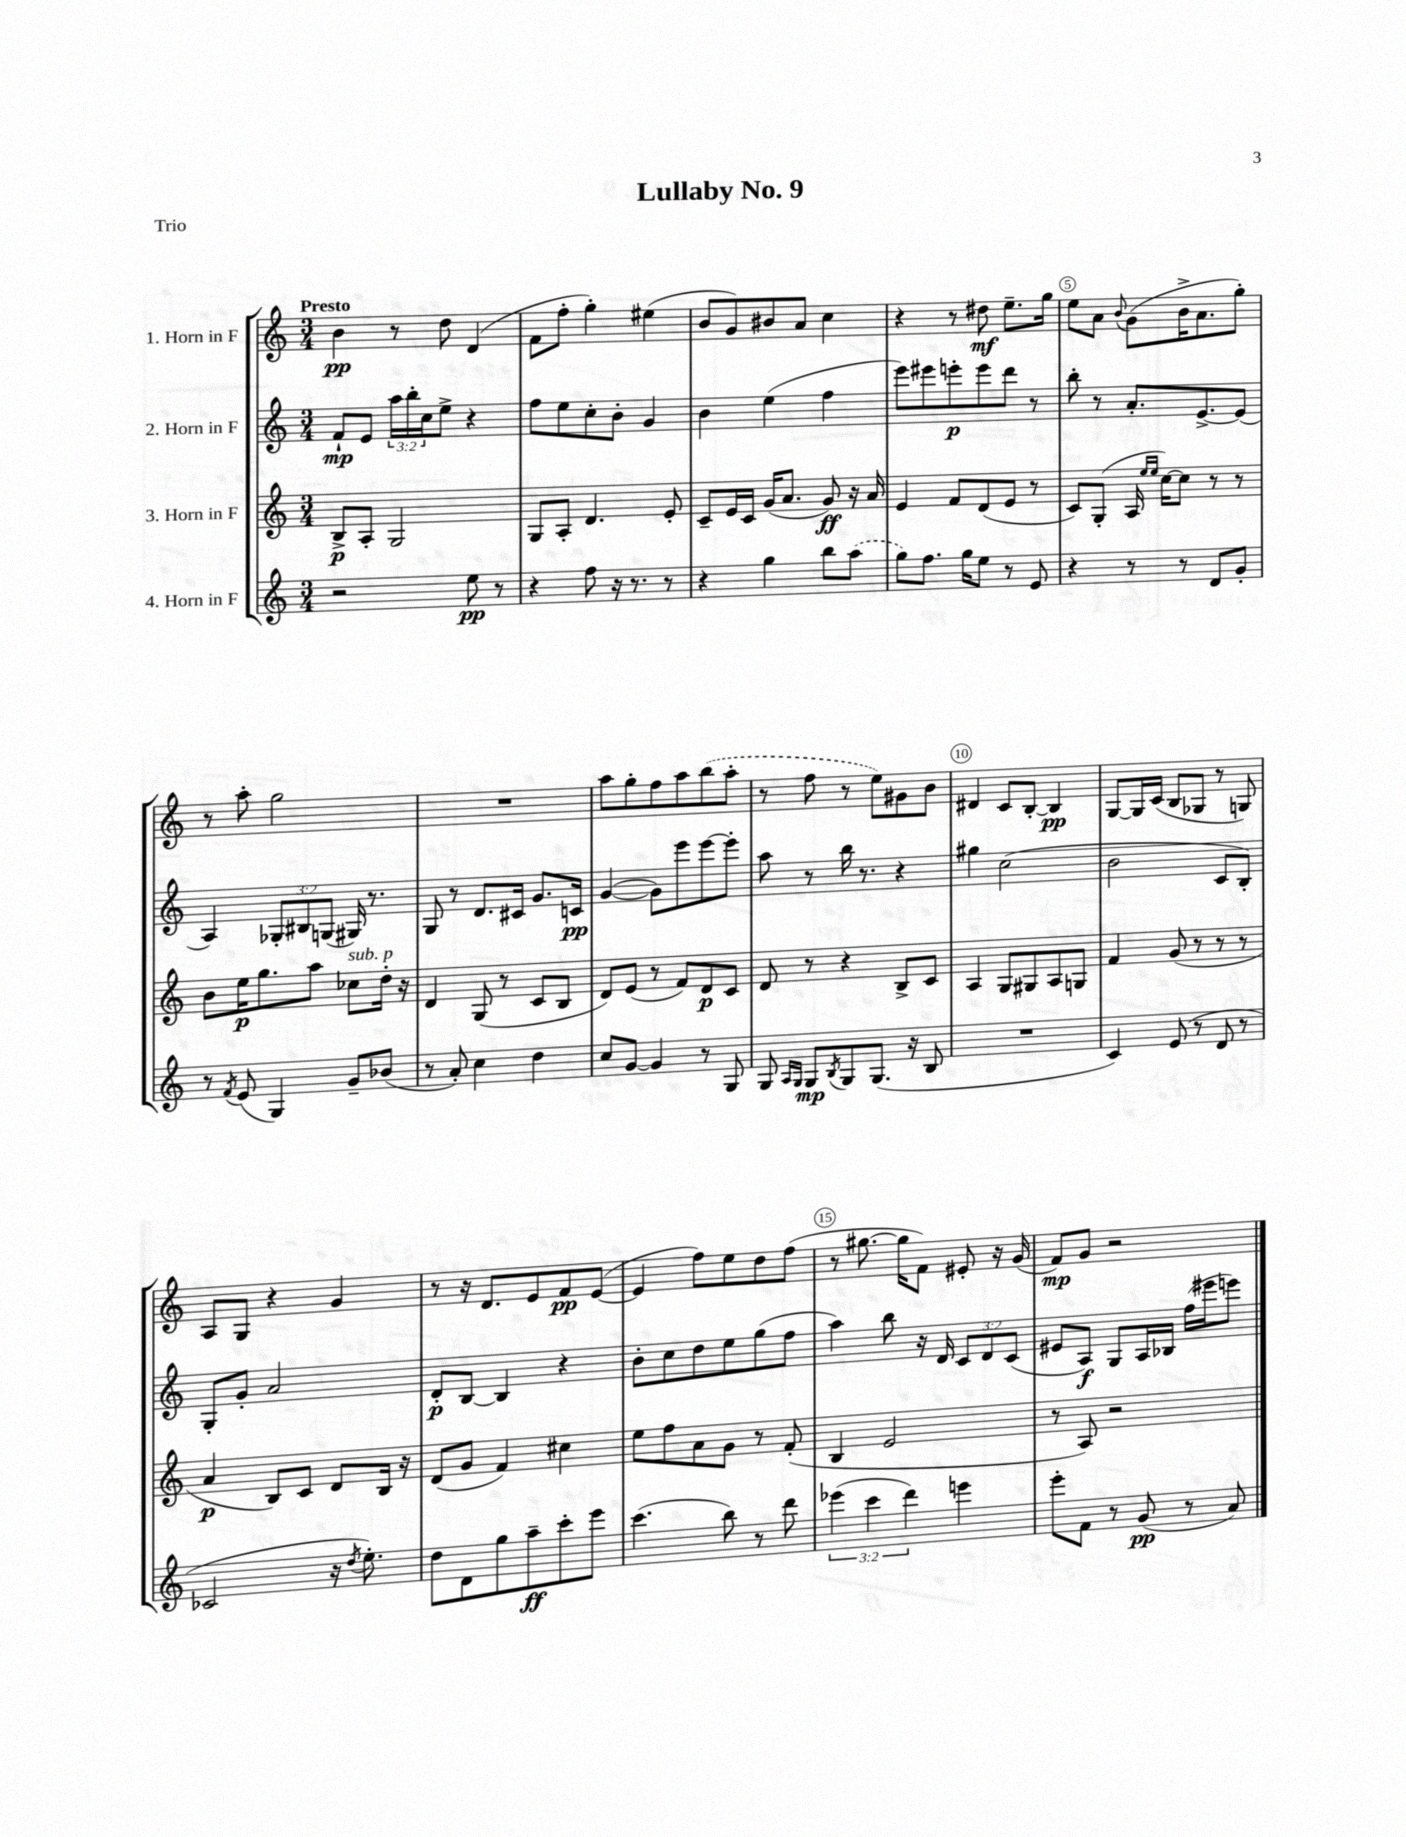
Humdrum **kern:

**kern	**kern	**kern	**kern
*staff4	*staff3	*staff2	*staff1
*clefG2	*clefG2	*clefG2	*clefG2
*k[]	*k[]	*k[]	*k[]
*M3/4	*M3/4	*M3/4	*M3/4
2r	8B^	8f`	4b
.	8A'	8e	.
.	2G	24aa	8r
.	.	24bb'	.
.	.	24cc	.
.	.	8ee^	8dd
8ee	.	4r	(4d
8r	.	.	.
=	=	=	=
4r	8G	8ff	8f
.	8A'	8ee	8ff'
8ff	4.d	8cc'	4gg')
16r	.	8b'	.
8.r	.	.	.
.	.	4g	(4ee#
8r	8e'	.	.
=	=	=	=
4r	8c~	4b	8b
.	16e	.	8g)
.	16c	.	.
4gg	(16g	(4ee	8b#
.	8.a	.	.
.	.	.	8a
8bb	8g)	4ff	4cc
(8aa	16r	.	.
.	16a	.	.
=	=	=	=
8gg)	4e	8eee)	4r
8.ff	.	8eee#	.
.	8f	8eee'	8r
16gg	.	.	.
8ee	(8d	8eee	8dd#
8r	8e	8ddd	8.ee~
8e	8r	8r	.
.	.	.	16gg
=	=	=	=
4r	8c)	8bb'	8ee
.	(8G'	8r	8a
.	.	.	8qqb
8r	16A	8.a'	(8g
.	16qqee	.	.
.	16qqee	.	.
.	[16cc)	.	.
8r	8cc]	.	16b^
.	.	[8.e^	8.a
8d	8r	.	.
8g'	8r	(8e]	8gg')
=	=	=	=
8r	8b	4A)	8r
8qf	.	.	.
(8e	16ee	.	8aa'
.	8.gg	.	.
4G)	.	12G-'	2gg
.	.	12B#	.
.	8aa	.	.
.	.	(12G	.
8g~	8cc-	16G#)	.
.	.	8.r	.
(8b-	16dd'	.	.
.	16r	.	.
=	=	=	=
8r	4d	8G	2.r
8a')	.	8r	.
4cc	(8G	8.d	.
.	8r	.	.
.	.	16c#	.
4dd	8c	8.g	.
.	8B	.	.
.	.	16c	.
=	=	=	=
8cc	8d)	([4g	8aa
[8g	(8e	.	8gg'
4g]	8r	8g])	8ff
.	8f)	8eee	8aa
8r	8d	[8eee	(8bb
8G	8c	8eee']	8aa'
=	=	=	=
8G	8d	8aa	8r
16qqA	.	.	.
16qqG	.	.	.
8G	8r	8r	8ff
8qB	.	.	.
8G	4r	16bb	8r
.	.	8.r	.
(8.G	.	.	8ee)
.	8B^	4r	8g#
16r	.	.	.
8B	8c	.	8b
=	=	=	=
2.r	4A	4gg#	4d#
.	8G	(2cc	8c
.	8G#	.	[8B'
.	8A	.	4B]
.	8G	.	.
=	=	=	=
4c)	4f	2b	[8G
.	.	.	16G]
.	.	.	(16c
(8e	(8g	.	8B
8r	8r	.	8G-
8d	8r	8c	8r
8r	8r	8B')	8G)
=	=	=	=
2c-	4a	8G'	8A
.	.	8g'	8G
.	8B)	2a	4r
.	8c	.	.
16r	8d	.	4g
8qdd	.	.	.
8.ee')	.	.	.
.	16B	.	.
.	16r	.	.
=	=	=	=
8dd	(8d	8d'	8r
8d	8g	[8B	16r
.	.	.	8.d
8gg	4f)	4B]	.
8aa~	.	.	8e
8ccc'	4cc#	4r	8f
8eee	.	.	([8e
=	=	=	=
(4.ccc	8ee	8b'	4e]
.	8ff	8cc	.
.	8a	8dd	8ff)
8bb)	8g	8ee	8ee
8r	8r	(8gg	8dd
8ddd	(8f'	8ff	(8ff
=	=	=	=
(6eee-	4B	4aa)	8r
.	.	.	[8.gg#
6ccc	.	.	.
.	2e	8bb	.
.	.	.	16gg#]
6ddd)	.	.	.
.	.	16r	8f)
.	.	16d	.
4eee	.	12c	8e#'
.	.	12d	.
.	.	.	16r
.	.	(12c	.
.	.	.	(16g
=	=	=	=
8eee'	8r	8e#	8f)
8f	8A)	8A)	8g
8r	2r	8G	2r
(8g	.	16A	.
.	.	16B-	.
8r	.	(16ff	.
.	.	16eee#	.
8a)	.	8eee)	.
==	==	==	==
*-	*-	*-	*-
